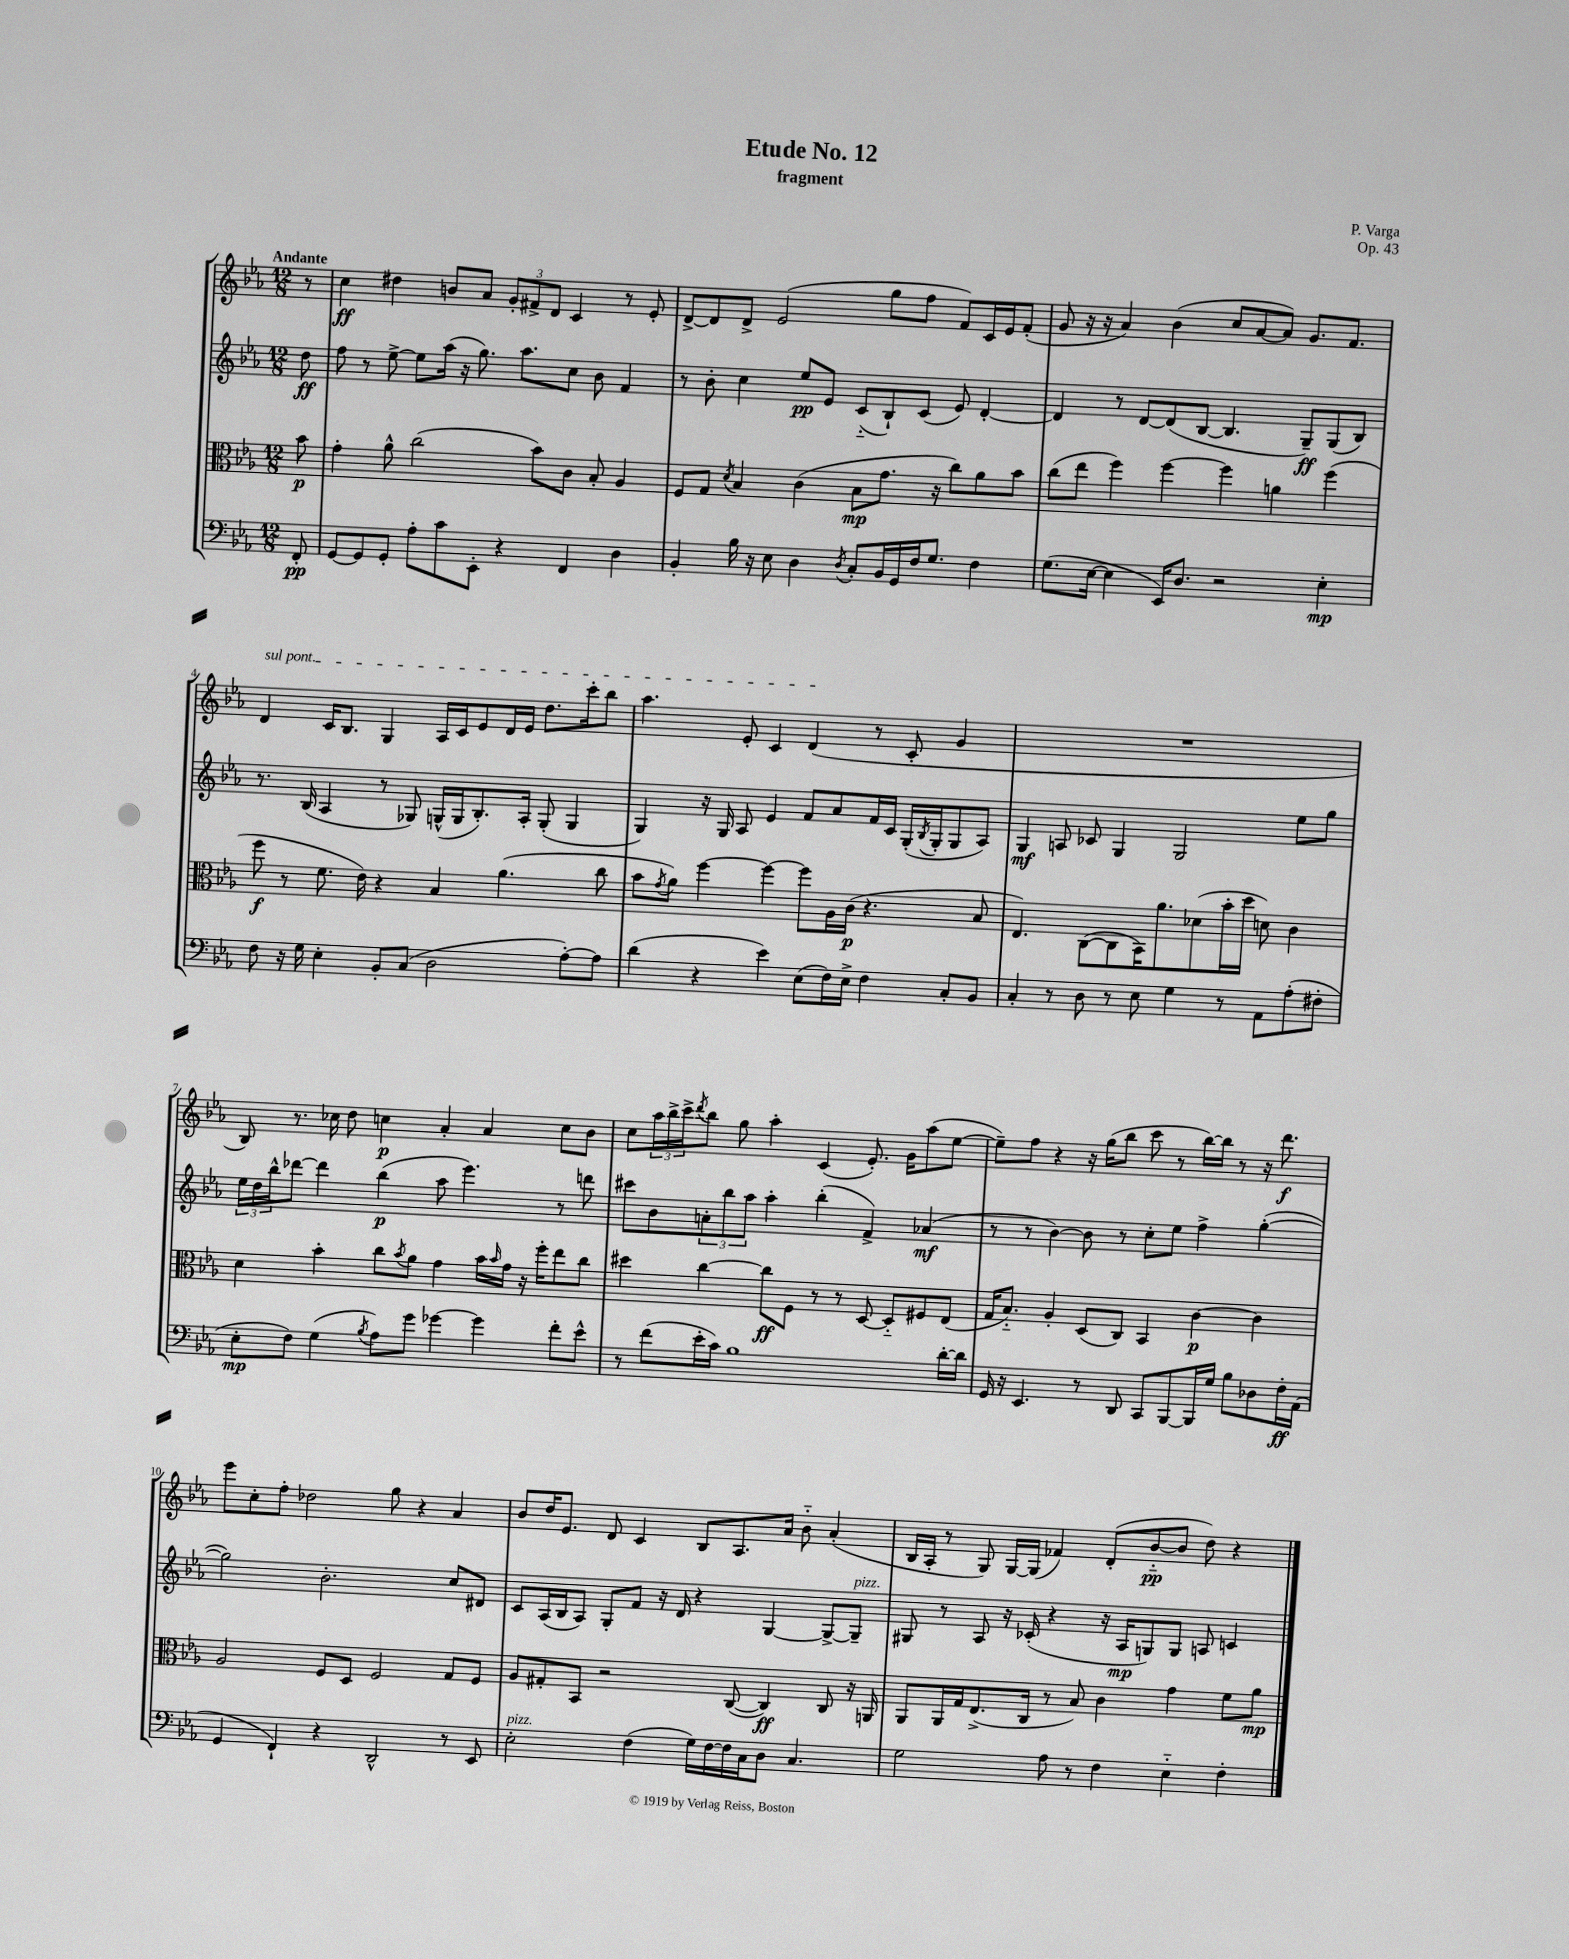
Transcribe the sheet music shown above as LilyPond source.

\header { title = "Etude No. 12" composer = "P. Varga" subtitle = "fragment" opus = "Op. 43" }
<<
\new StaffGroup <<
\new Staff = "s0" {
    \clef treble \key ees \major \numericTimeSignature \time 12/8 \partial 8 \tempo "Andante"
    r8 |
    c''4\ff dis''4 b'8 aes'8 \tuplet 3/2 { g'8-. fis'8-> d'8 } c'4 r8 ees'8-. |
    d'8~-> d'8 d'8-> ees'2( g''8 f''8 f'8) c'16 ees'16 f'8-.( |
    g'8 r16 r16 aes'4) bes'4( c''8 aes'8~ aes'8) g'8. f'8. |
    \once \override TextSpanner.bound-details.left.text = \markup { \italic "sul pont." } d'4\startTextSpan c'16 bes8. g4 aes16 c'16 ees'8 d'16 ees'16 d''8. c'''16-. bes''8 |
    aes''4. ees'8-. c'4 d'4\stopTextSpan( r8 c'8-. g'4 |
    R1. |
    bes8) r8. ces''16 d''8 c''4\p aes'4-. aes'4 c''8 bes'8 |
    c''8 \tuplet 3/2 { aes''16 bes''16-> c'''16-> } \acciaccatura { d'''8 } bes''8 g''8 aes''4-. c'4( ees'8.-.) g'16 aes''8( ees''8~ |
    ees''8--) f''8 r4 r16 g''16( bes''8 c'''8 r8 bes''16~) bes''16 r8 r16 d'''8.\f |
    ees'''8 c''8-. f''8-. des''2 g''8 r4 aes'4 |
    bes'8 d''16 ees'8. d'8 c'4 bes8 aes8. aes'16 bes'8-_ aes'4-.( |
    bes16 aes16-. r8 g8) g16~ g16( fes'4) d'8-.( bes'8~-_\pp bes'8 d''8) r4 \bar "|." |
}
\new Staff = "s1" {
    \clef treble \key ees \major \numericTimeSignature \time 12/8 \partial 8
    d''8\ff |
    f''8 r8 ees''8~-> ees''8 aes''16( r16 g''8.) aes''8. c''8 bes'8 f'4 |
    r8 bes'8-. c''4 ees''8\pp ees'8 c'8-_( bes8-!) c'8( ees'8) d'4~-. |
    d'4 r8 d'8~ d'8( bes8~ bes4. g8--\ff) g8( bes8) |
    r8. bes16( aes4 r8 ges8) g16-^( g16 bes8.-.) aes16-. g8-.( g4 |
    g4) r16 g16 aes8 ees'4 f'8 aes'8 f'16 c'16 g16-.( \acciaccatura { bes8 } g16-. g8 aes8) |
    g4\mf a8 ces'8 g4 g2 ees''8 g''8 |
    \tuplet 3/2 { ees''16 d''16 bes''16-^ } des'''8~ des'''4 bes''4\p( aes''8 ees'''4.) r8 d'''8 |
    cis'''8 bes'8 \tuplet 3/2 { a'8-. bes''8 aes''8 } aes''4-. bes''4-.( f'4->) aes'4\mf( |
    r8 r8 bes'4~) bes'8 r8 c''8-. ees''8 f''4-> g''4~-.( |
    g''2) bes'2.-. c''8 dis'8 |
    c'8 aes16( bes16 aes8) g8-. f'8 r16 d'16 r4 g4~ g8~-> g8--^\markup { \italic "pizz." } |
    gis8 r8 aes8 r16 ces'16-.( r4 r16 aes16\mp g8) g8 a8 c'4 \bar "|." |
}
\new Staff = "s2" {
    \clef alto \key ees \major \numericTimeSignature \time 12/8 \partial 8
    bes'8\p |
    g'4-. aes'8-^ c''2( bes'8) c'8 bes8-. aes4 |
    f8 g8 \acciaccatura { d'8 } bes4 c'4( bes8\mp g'8. r16 c''8) aes'8 bes'8 |
    c''8( ees''8 f''4) f''4~ f''4 a'4 f''4( |
    f''8\f r8 f'8. ees'16) r4 bes4 aes'4.( c''8 |
    bes'8 \acciaccatura { g'8 } aes'8) f''4~ f''4~ f''8 aes16 c'16\p( r4. bes8 |
    ees4.) c8~( c8 bes,16) aes'8. des'8( bes'16-. d''16 d'8) c'4 |
    d'4 bes'4-. c''8 \acciaccatura { bes'8 } aes'8 g'4 bes'16 \grace { bes'16 } g'16 r16 f''16-. ees''8 c''8 |
    dis''4 c''4~ c''8\ff f8 r8 r8 d8~ d8-_ fis8 ees8( |
    g16 bes8.-_) aes4-. d8( c8) bes,4 c'4~\p c'4 |
    aes2 f8 d8 f2 g8 f8 |
    aes8 gis8-. bes,8 r2 c8~( c4\ff) c8 r16 a,16 |
    aes,8 aes,16 g16 ees8.->( c16 r8 bes8) c'4 g'4 f'8 aes'8\mp \bar "|." |
}
\new Staff = "s3" {
    \clef bass \key ees \major \numericTimeSignature \time 12/8 \partial 8
    f,8-.\pp |
    g,8~ g,8 g,8-. aes8-. c'8 ees,8-. r4 f,4 d4 |
    bes,4-. bes16 r16 ees8 d4 \acciaccatura { d8 } c8-. bes,16 g,16 f16 g8. f4 |
    g8.( ees16~ ees4 ees,16) d8. r2 ees4-.\mp |
    f8 r16 g16 ees4-. bes,8-. c8( d2 aes8~-.) aes8 |
    d'4( r4 ees'4) ees8( f16) ees16-> f4 c8-. bes,8 |
    c4-. r8 d8 r8 ees8 g4 r8 aes,8 aes8-.( fis8-. |
    ees8-.\mp f8) g4( \acciaccatura { bes8 } aes8) g'8 ges'4~ ges'4 f'8-. ees'8-^ |
    r8 f'8( ees'16-. c'16) bes1 d'16~-. d'16 |
    g,16 r16 ees,4. r8 d,8 c,8 bes,,8~ bes,,16 g16 bes8 des8 f16-.\ff aes,16( |
    g,4 f,4-!) r4 d,2-^ r8 ees,8 |
    ees2-.^\markup { \italic "pizz." } f4( g16) f16~ f16 c16 d8 c4. |
    g2 aes8 r8 f4 ees4-_ f4-. \bar "|." |
}
>>
>>
